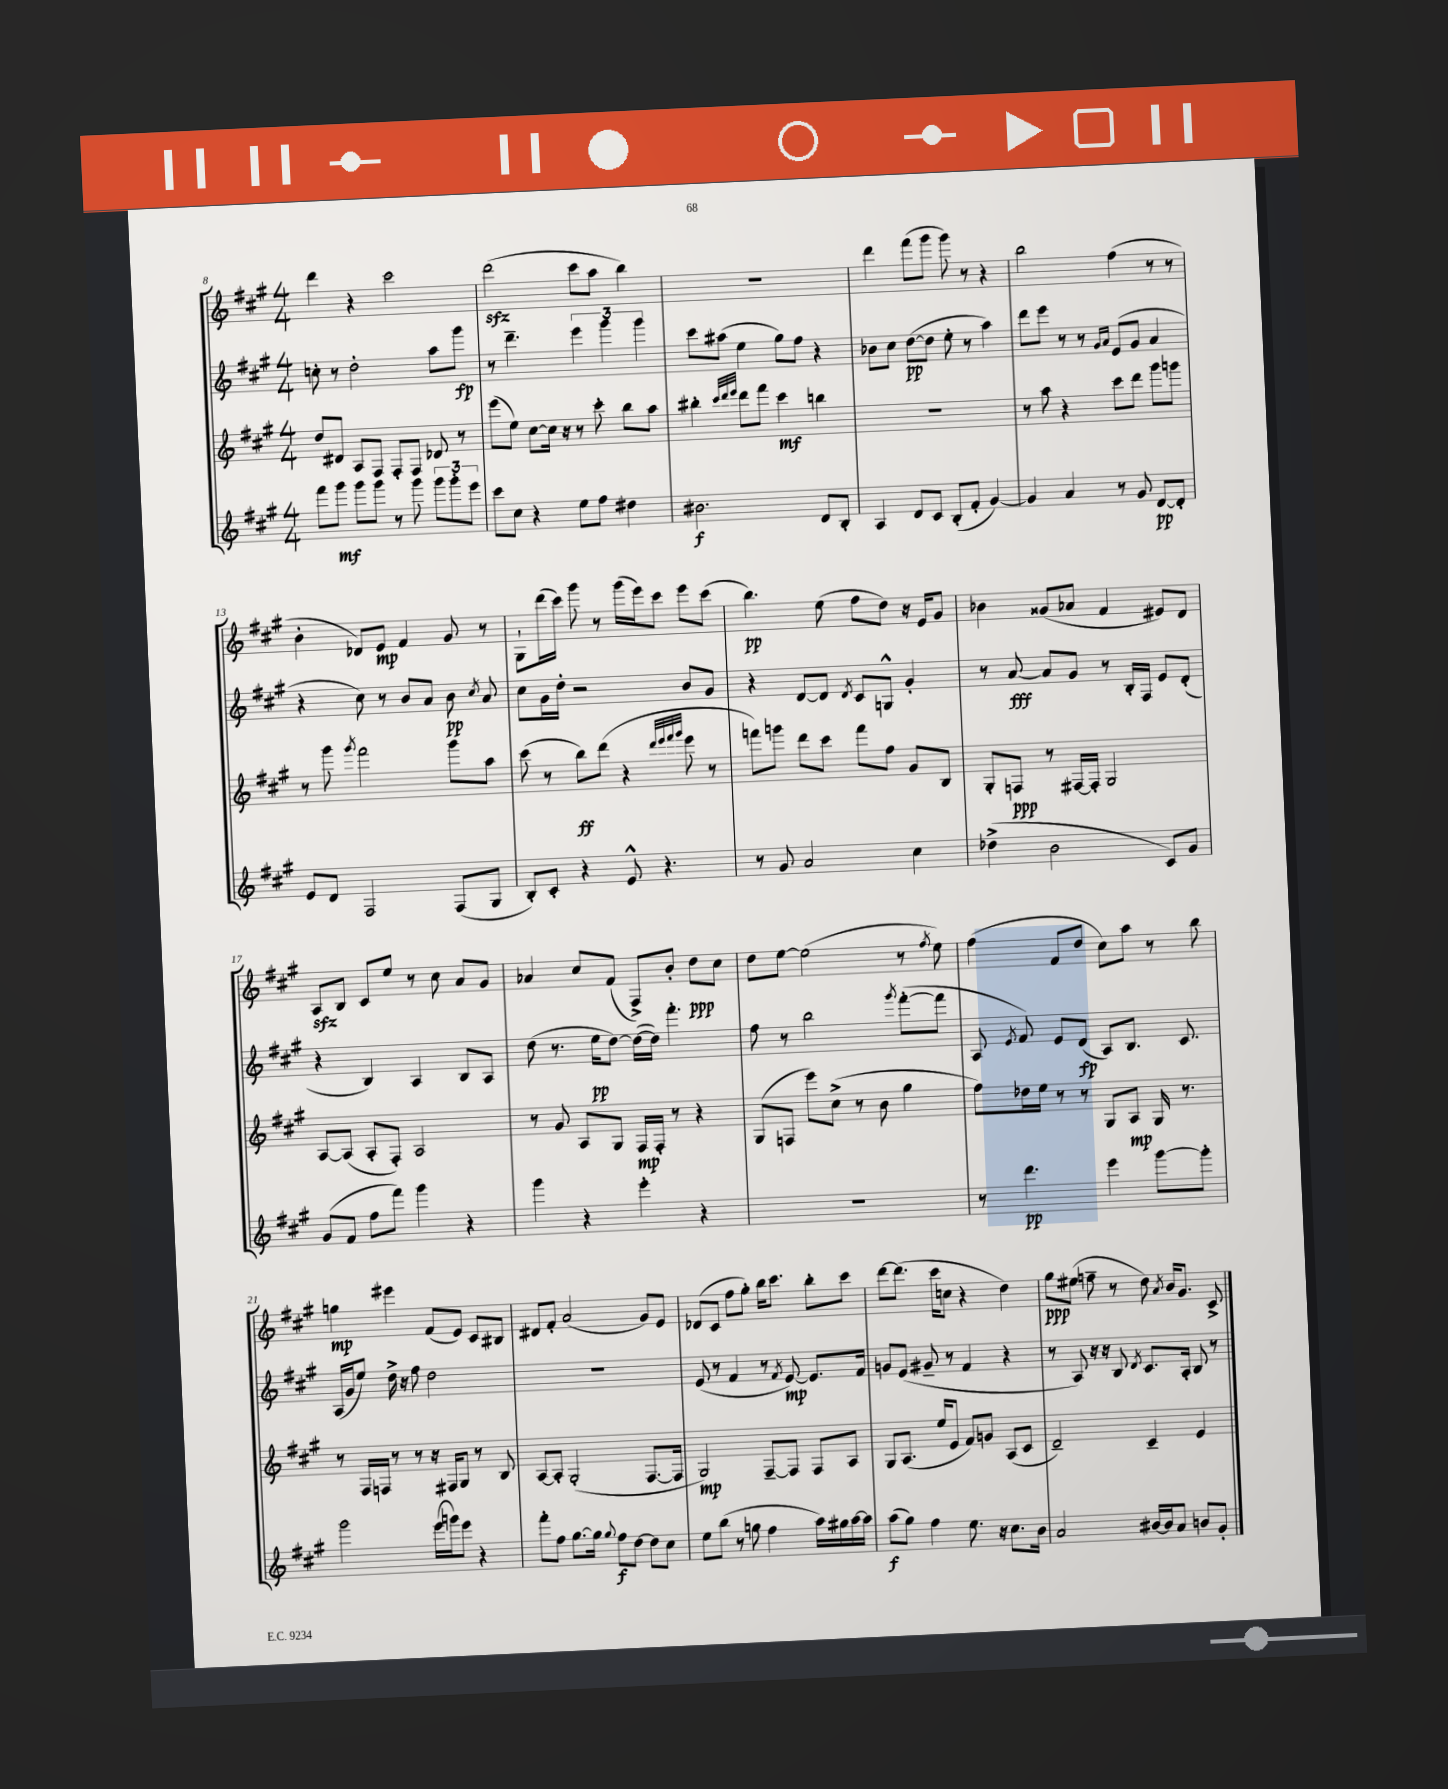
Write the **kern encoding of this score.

**kern	**kern	**kern	**kern
*staff4	*staff3	*staff2	*staff1
*clefG2	*clefG2	*clefG2	*clefG2
*k[f#c#g#]	*k[f#c#g#]	*k[f#c#g#]	*k[f#c#g#]
*M4/4	*M4/4	*M4/4	*M4/4
8fff#	8dd	8cc'	4ddd
8ggg#	8d#	8r	.
8ggg#	8A	2dd'	4r
8ggg#	8F#	.	.
8r	8F#'	.	2ccc#
8ggg#	8F#	.	.
12ggg#	8d-	8aa	.
12ggg#'	.	.	.
.	8r	8ggg#	.
12eee	.	.	.
=	=	=	=
8ccc#	(8eee	8r	(2ddd
8cc#	8ee)	4.ddd~	.
4r	[8cc#	.	.
.	16cc#]	.	.
.	16r	.	.
8ee	8r	6eee	8ccc#
8ff#	8ccc#'	.	8aa
.	.	6ggg#	.
4dd#	8bb	.	4bb)
.	.	6ggg#	.
.	8aa	.	.
=	=	=	=
2.b#	4bb#'	8ccc#	1r
.	.	(8aa#	.
.	32qqccc#	.	.
.	32qqddd	.	.
.	32qqeee	.	.
.	8ddd	4ee	.
.	8fff#	.	.
.	4ccc#	8gg#)	.
.	.	8ff#	.
8d	4bb	4r	.
8B'	.	.	.
=	=	=	=
4A	1r	8b-	4ddd
.	.	8cc#	.
8d	.	([8dd	(8fff#
8c#	.	8dd]	8ggg#
(8B'	.	8ee'	8ggg#)
8f#'	.	8r	8r
[4g#)	.	4aa)	4r
=	=	=	=
4g#]	8r	8ddd	2bb
.	8aa	8eee	.
4a	4r	8r	.
.	.	8r	.
.	.	16qqg#	.
.	.	16qqa	.
8r	8ccc#	(8e	(4ff#
8g#	8ddd	8g#	.
[8d	8ggg#	4a	8r
8d']	8ggg	.	8r
=	=	=	=
8e	8r	4r	4b'
8d	8ggg#	.	.
.	8qggg#	.	.
2F#	2fff#	8cc#)	8d-)
.	.	8r	8e
.	.	8b	4f#
.	.	8a	.
(8F#	8ggg#	8b	8g#
.	.	8qcc#	.
8G#	8aa	8a	8r
=	=	=	=
8B')	(8ccc#	8cc#	8G#`
8c#'	8r	16g#	(16ddd
.	.	16dd'	16ccc#)
4r	8bb)	2r	8ggg#
.	(8ddd	.	8r
8e^^	4r	.	(16ggg#
.	.	.	16eee)
4.r	.	.	8ccc#
.	32qqddd	.	.
.	32qqeee	.	.
.	32qqfff#	.	.
.	32qqggg#	.	.
.	8eee	8b	8eee
.	8r	8g#	(8ccc#
=	=	=	=
8r	8fff)	4r	4.bb)
8g#	8ggg	.	.
2a	8ddd	[8d	.
.	8ccc#	8d]	(8ee
.	.	8qd	.
.	8fff	8c#	8ff#
.	8ff#	8G^^	8dd)
4cc#	8g#	4g#'	16r
.	.	.	16e
.	8B	.	8g#
=	=	=	=
(4dd-^	8G#'	8r	4b-
.	8F	[8a	.
2b	8r	8a]	(8g##
.	[16F#	8g#	8a-
.	16F#']	.	.
.	2G#	8r	4f#
.	.	16B'	.
.	.	16F#	.
8c#)	.	8e	8e#)
8g#	.	(8d'	8d
=	=	=	=
(8g#	[8A	4r	8A
8f#	(8A]	.	8B
8ff#	8A'	4B)	8c#
8fff#)	8F#')	.	8ee
4ggg#	2A	4A	8r
.	.	.	8cc#
4r	.	8B	8a
.	.	8A	8g#
=	=	=	=
4ggg#	8r	(8dd	4a-
.	8g#	8.r	.
4r	8A	.	8cc#
.	.	16ee	.
.	8G#	[8dd)	(8f#
4eee'	16F#	(16dd_	8F#^)
.	16F#'	16dd])	.
.	8r	4.fff#'	8b'
4r	4r	.	8dd
.	.	.	8cc#
=	=	=	=
1r	(8G#	8ff#	8dd
.	8F	8r	[8ee
.	8eee)	2bb	(2ee]
.	(8cc#^	.	.
.	8r	.	.
.	8b	.	.
.	.	8qggg#	.
.	4gg#	([8fff#'	8r
.	.	.	8qff#
.	.	8fff#]	8ee)
=	=	=	=
8r	8ff#)	8A	(4ff#
.	.	8qe	.
4.ddd	16dd-	8f#)	.
.	16ee	.	.
.	8r	8e	8f#
.	8r	(8d	8dd
4eee	8G#	8A)	8cc#)
.	8A	8.B	8aa
[8ggg#	16G#	.	8r
.	8.r	8.c#	.
8ggg#']	.	.	8bb
=	=	=	=
2ggg#	8r	(16A	4gg
.	.	16g#	.
.	16F#	8ee)	.
.	16F	.	.
.	8r	16dd^	4eee#
.	.	16r	.
.	8r	8ff#	.
(16eee	16r	2dd	(8f#
16ggg)	16F#	.	.
8eee	8G#	.	8e)
4r	8r	.	8c#
.	8B	.	8B#
=	=	=	=
8fff#'	[8A	1r	8d#
8ff#	8A']	.	8f#'
[8.gg#	(2G#'	.	(2a
16gg#]	.	.	.
8qqgg#	.	.	.
8ff#	.	.	.
[8dd	.	.	.
8dd]	[8.F#	.	8g#)
8cc#	.	.	8e
.	16F#]	.	.
=	=	=	=
8ee	2G#)	(8e	(8d-
(8bb	.	8r	8c#
8r	.	4f#	8ff#
8gg	.	.	8gg#')
4ff#	[8F#~	8r	16bb
.	.	.	8.ccc#
.	.	8qf#	.
.	8F#]	[8e)	.
16aa)	8F#	8.e]	8bb'
16gg#	.	.	.
[16aa	8A	.	8ccc#
16aa]	.	16f#	.
=	=	=	=
(8aa	8G#	8g	[8ddd
8gg#)	(8.A	(8e	(8.ddd]
4ff#	.	8g#~	.
.	16ee	.	16ccc#
.	8e	8r	8cc
8.ee	8f#)	4f#	4r
.	8g	.	.
16r	.	.	.
8.cc#	(8A	4r	4dd)
.	8c#	.	.
16b	.	.	.
=	=	=	=
2a	2d~)	8r	8gg#
.	.	8A)	(8ee#
.	.	16r	8ff~
.	.	16r	.
.	.	8B	8r
.	.	8qd	.
[16b#	4c#~	8.c#	8dd)
16b#]	.	.	.
.	.	.	8qa
8a	.	.	16b
.	.	16A'	8.g#
8b	4e	8B	.
8g#'	.	8r	8c#^
==	==	==	==
*-	*-	*-	*-
